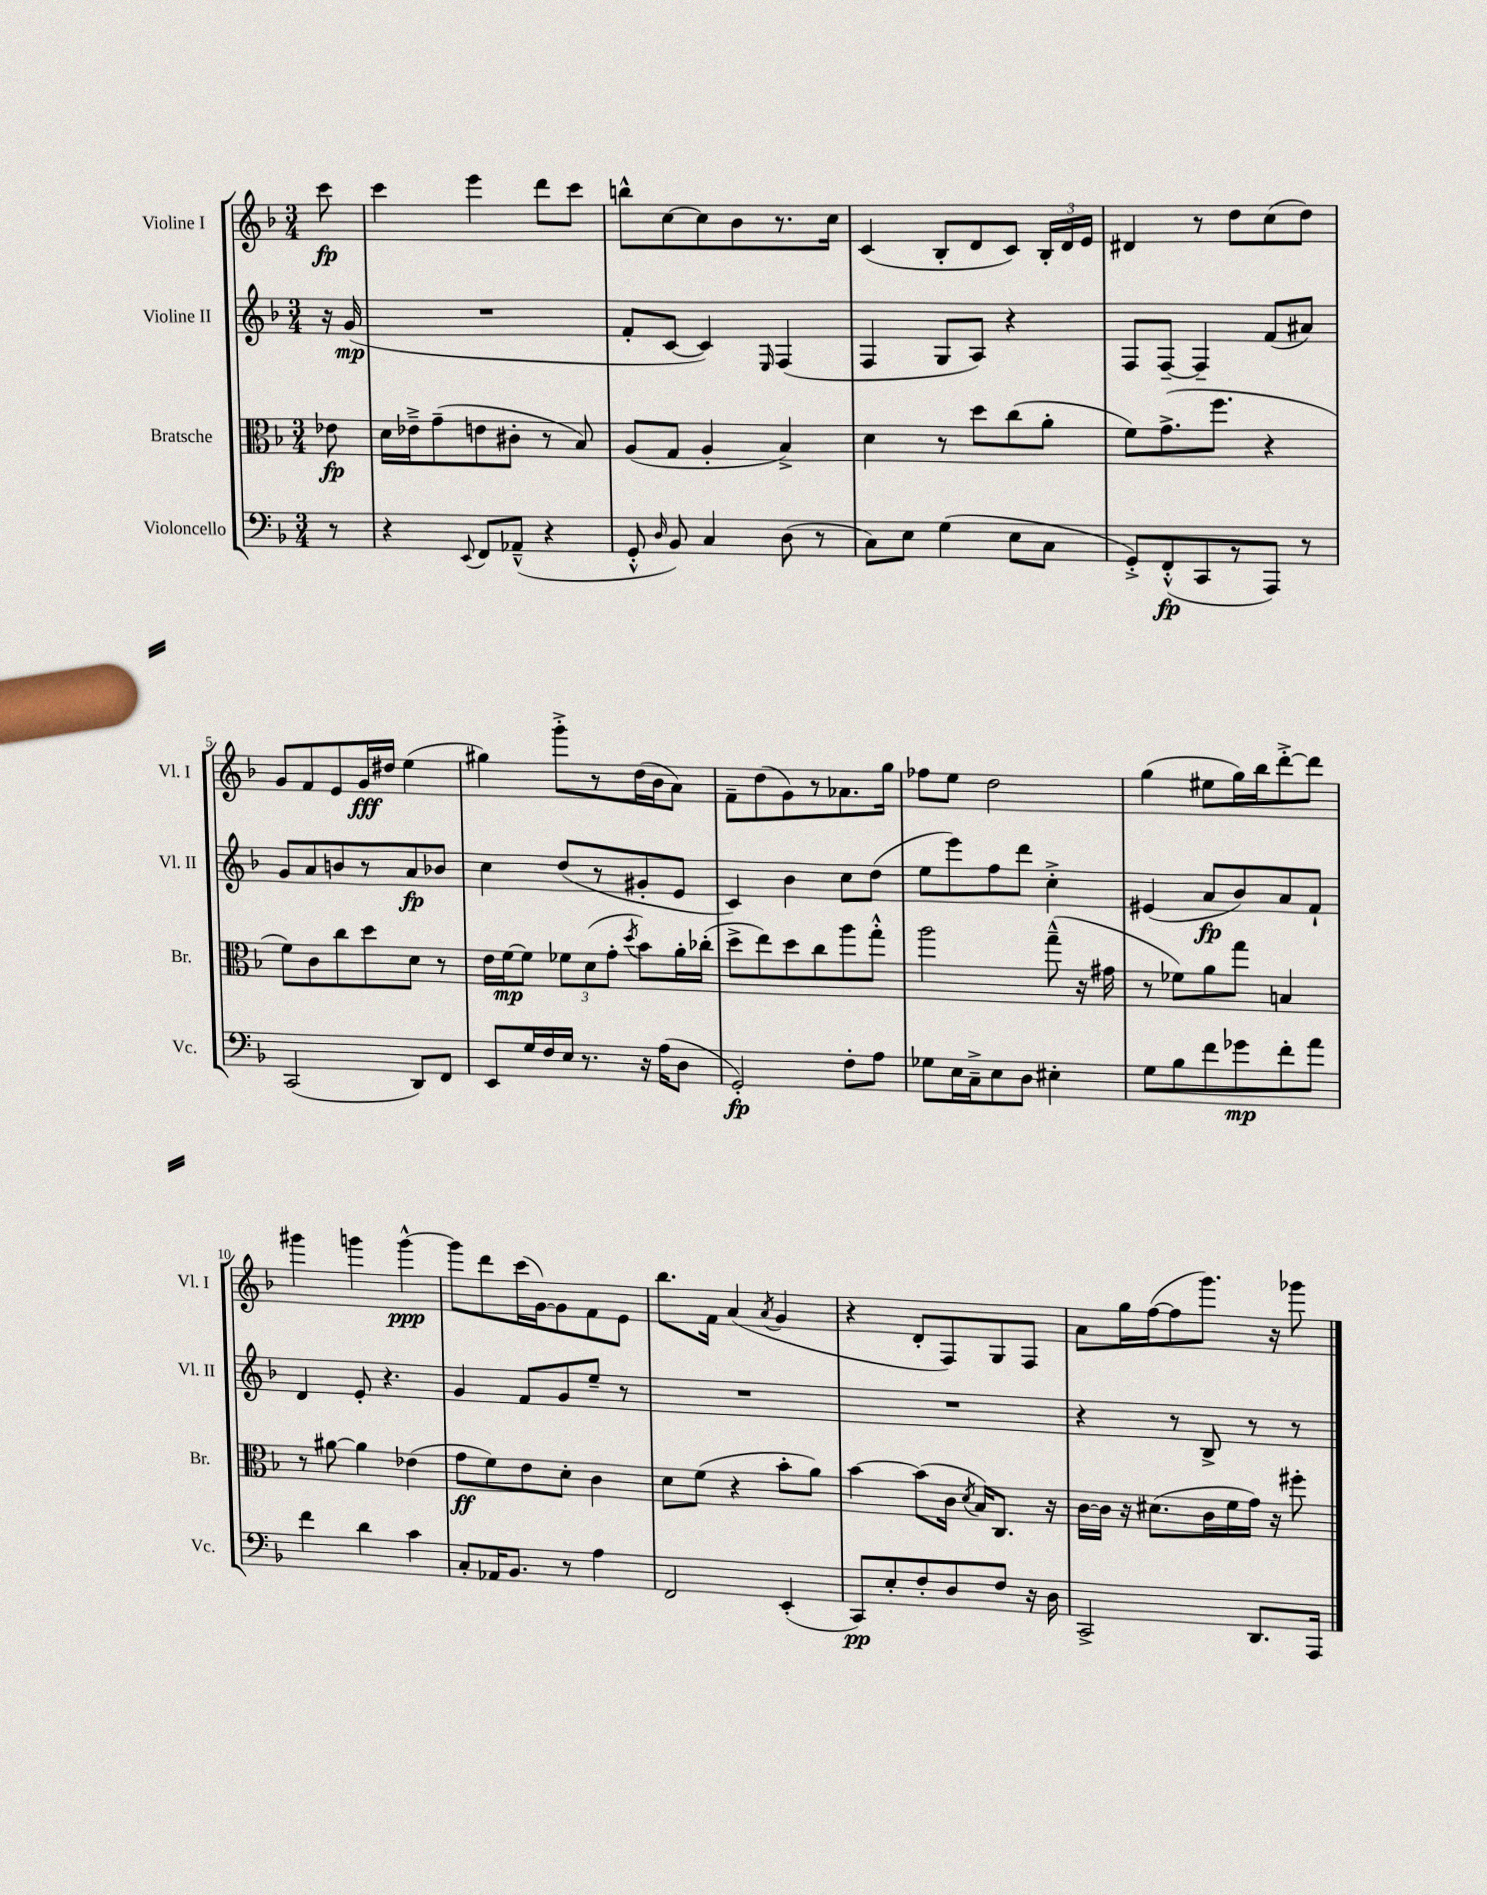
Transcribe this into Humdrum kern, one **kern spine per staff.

**kern	**kern	**kern	**kern
*staff4	*staff3	*staff2	*staff1
*clefF4	*clefC3	*clefG2	*clefG2
*k[b-]	*k[b-]	*k[b-]	*k[b-]
*M3/4	*M3/4	*M3/4	*M3/4
8r	8e-	16r	8ccc
.	.	(16g	.
=	=	=	=
4r	16d	2.r	4ccc
.	16e-~^	.	.
.	(8g~	.	.
8qqEE	.	.	.
8FF	8e	.	4eee
(8AA-~^^	8c#'	.	.
4r	8r	.	8ddd
.	8B-)	.	8ccc
=	=	=	=
8GG'^^	(8A	8f'	8bb^^
16qqD	.	.	.
8BB-)	8G	[8c	[8cc
4C	4A'	4c])	8cc]
.	.	.	8b-
.	.	16qqE	.
(8D	4B-^)	(4F	8.r
8r	.	.	.
.	.	.	16cc
=	=	=	=
8C)	4d	4F	(4c
8E	.	.	.
(4G	8r	8G	8B-'
.	8dd	8A)	8d
8E	(8cc	4r	8c)
8C	8a'	.	24B-'
.	.	.	24d
.	.	.	24e
=	=	=	=
8GG'^)	8f)	8F	4d#
(8FF'^^	(8.g^	[8F~	.
8CC	.	4F~]	8r
.	8.ff	.	.
8r	.	.	8dd
8AAA)	4r	(8f	(8cc
8r	.	8a#)	8dd)
=	=	=	=
(2CC	8f)	8g	8g
.	8c	8a	8f
.	8cc	8b	8e
.	8dd	8r	16g
.	.	.	16dd#
8DD)	8d	8a	(4ee
8FF	8r	8b-	.
=	=	=	=
8EE	16e	4cc	4gg#)
.	[16f	.	.
16G	8f]	.	.
16F	.	.	.
16E	12f-	(8dd	8ggg'^
8.r	.	.	.
.	(12d	.	.
.	.	8r	8r
.	12g'	.	.
.	8qdd	.	.
16r	8b-)	8g#'	(16dd
(16A	.	.	16b-
8D	16a'	8e	8a)
.	(16cc-'	.	.
=	=	=	=
2GG')	8dd^	4c)	8f~
.	8ee)	.	(8dd
.	8dd	4b-	8g)
.	8cc	.	8r
8F'	8aa	8cc	8.a-
8A	8gg'^^	(8dd	.
.	.	.	16gg
=	=	=	=
8G-	2aa	8ee	8ff-
16E	.	8eee)	8ee
16C~^	.	.	.
8E	.	8ff	2dd
8D	.	8ddd	.
4E#'	(8gg~^^	4cc'^	.
.	16r	.	.
.	16g#	.	.
=	=	=	=
8G	8r	(4e#	(4gg
8B-	8f-)	.	.
8f	8a	8a	8ee#
8g-	8gg	8b-)	16gg)
.	.	.	16bb-
8f'	4B	8a	[8ddd'^
8a	.	8f`	8ddd]
=	=	=	=
4f	8r	4d	4ggg#
.	[8a#	.	.
4d	4a#]	8e'	4ggg
.	.	4.r	.
4c	(4e-	.	[4ggg^^
=	=	=	=
8C'	8g	4g	8ggg]
16AA-	8f)	.	8ddd
8.BB-	.	.	.
.	8e	8f	(16ccc
.	.	.	[16g)
8r	8d'	8g	8g]
4A	4c	8ee~	8f
.	.	8r	8e
=	=	=	=
2FF	8d	2.r	8.bb-
.	(8f	.	.
.	.	.	16f
.	4r	.	(4a
.	.	.	8qa
(4EE'	8b-'	.	4g
.	8a)	.	.
=	=	=	=
8CC)	[4b-	2.r	4r
8E'	.	.	.
8F'	(8b-]	.	8d'
8D	16c	.	8F)
.	8qd	.	.
.	16B-)	.	.
8F	8.C	.	8G
16r	.	.	8F
16D	16r	.	.
=	=	=	=
2CC^	[16c	4r	8a
.	16c]	.	.
.	16r	.	16gg
.	(8.d#	.	([16ff
.	.	8r	8ff]
.	16c	8B-^	8.ggg)
.	16f	.	.
8.DD	16g)	8r	.
.	16r	.	16r
.	8ff#'	8r	8ggg-
16AAA	.	.	.
==	==	==	==
*-	*-	*-	*-
